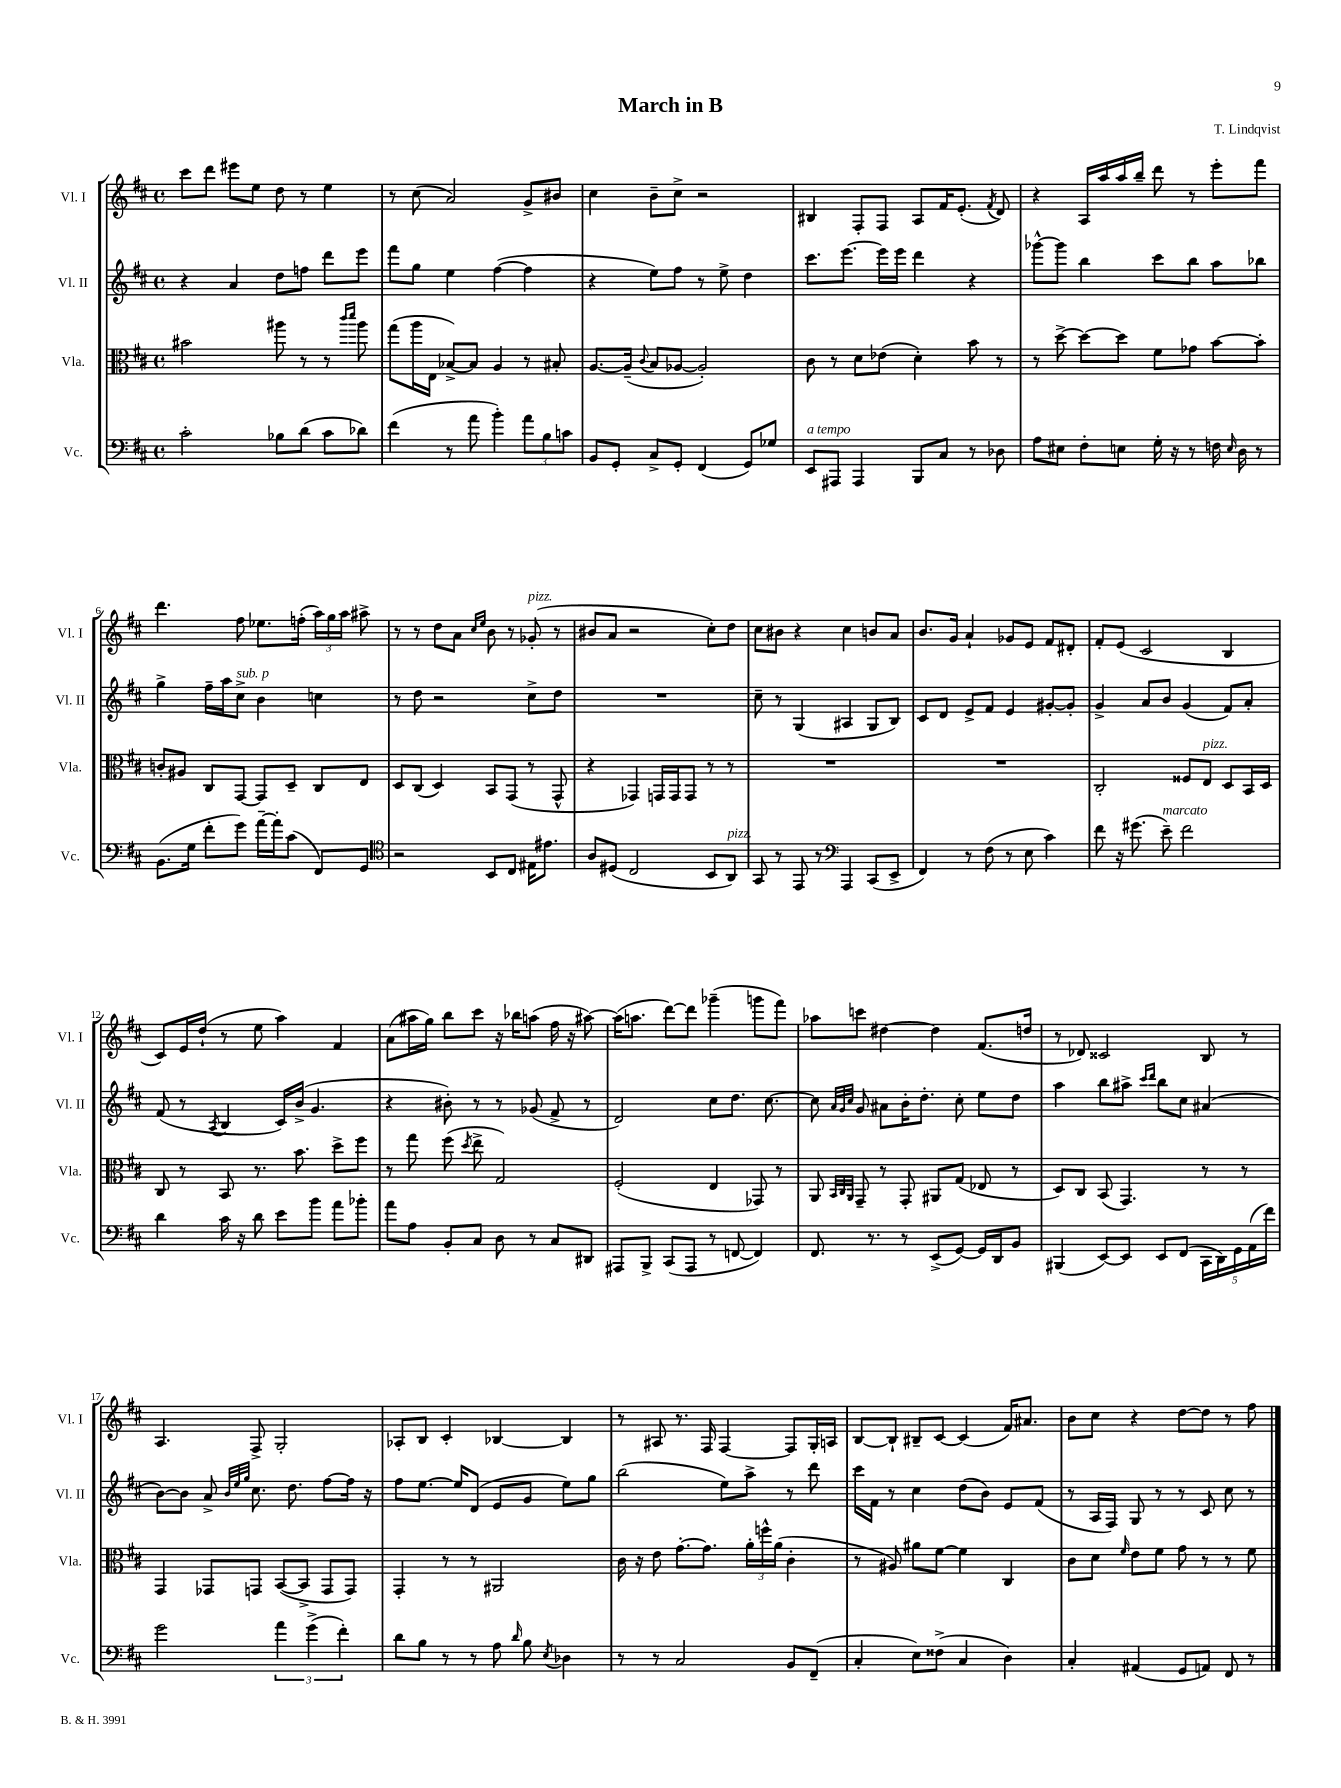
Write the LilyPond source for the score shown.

\header { title = "March in B" composer = "T. Lindqvist" }
<<
\new StaffGroup <<
\new Staff = "s0" \with { instrumentName = "Vl. I" shortInstrumentName = "Vl. I" } {
    \clef treble \key d \major \defaultTimeSignature \time 4/4
    \autoBeamOff cis'''8[ d'''8] eis'''8[ e''8] d''8 r8 e''4 |
    r8 cis''8( a'2) g'8[-> bis'8] |
    cis''4 b'8[-- cis''8]-> r2 |
    bis4 fis8[-. fis8] a8[ fis'16 e'8.]-.( \acciaccatura { fis'8 } d'8) |
    r4 a16[ a''16 a''16 b''16]-- d'''8 r8 e'''8[-. fis'''8] |
    d'''4. fis''8 ees''8.[ f''16]-.( \tuplet 3/2 { a''16[) g''16 a''16] } ais''8-> |
    r8 r8 d''8[ a'8] \grace { cis''16[ e''16] } b'8 r8 ges'8-.^\markup { \italic "pizz." }( r8 |
    bis'8[ a'8] r2 cis''8[-.) d''8] |
    cis''8[ bis'8] r4 cis''4 b'8[ a'8] |
    b'8.[ g'16] a'4-! ges'8[ e'8] fis'8[ dis'8]-. |
    fis'8[-. e'8]( cis'2 b4 |
    cis'8[) e'16 d''16]-!( r8 e''8 a''4) fis'4 |
    a'8[( ais''16 g''16]) b''8[ cis'''8] r16 bes''16[ a''8]( fis''16 r16 ais''8~) |
    ais''16[( a''8.] d'''8[~) d'''8] ges'''4--( g'''8[ fis'''8]) |
    aes''8[ c'''8] dis''4~ dis''4 fis'8.[( d''16] |
    r8 des'8) cisis'2 b8 r8 |
    a4. fis8-> g2-. |
    aes8[-. b8] cis'4-. bes4~ bes4 |
    r8 ais8 r8. fis16 fis4~ fis8[ g16-. a16] |
    b8[~ b8]-! bis8[-- cis'8]~ cis'4( fis'16[) ais'8.] |
    b'8[ cis''8] r4 d''8[~ d''8] r8 fis''8 \bar "|." |
}
\new Staff = "s1" \with { instrumentName = "Vl. II" shortInstrumentName = "Vl. II" } {
    \clef treble \key d \major \defaultTimeSignature \time 4/4
    \autoBeamOff r4 a'4 d''8[ f''8] d'''8[ e'''8] |
    fis'''8[ g''8] e''4 fis''4~( fis''4 |
    r4 e''8[) fis''8] r8 e''8-> d''4 |
    cis'''8.[ e'''8.]~ e'''16[ e'''16] d'''4 r4 |
    ges'''8[~-^ ges'''8] b''4 cis'''8[ b''8] a''8[ bes''8] |
    g''4-> fis''16[-- a''16 cis''8]->^\markup { \italic "sub. p" } b'4 c''4 |
    r8 d''8 r2 cis''8[-> d''8] |
    R1 |
    cis''8-- r8 g4( ais4 g8[ b8]) |
    cis'8[ d'8] e'8[-> fis'8] e'4 gis'8[~-. gis'8]-. |
    g'4-> a'8[ b'8] g'4( fis'8[) a'8]-. |
    fis'8( r8 \acciaccatura { a8 } b4 cis'16[) b'16]->( g'4. |
    r4 bis'8-.) r8 r8 ges'8( fis'8-> r8 |
    d'2) cis''8[ d''8.] cis''8.~ |
    cis''8 \grace { a'32[ g'32 cis''32] } g'8 ais'8[ b'16-. d''8.]-. cis''8-. e''8[ d''8] |
    a''4 b''8[ ais''8]-> \grace { cis'''16[ d'''16] } b''8[ cis''8] ais'4( |
    b'8[~) b'8] a'8-> \grace { b'32[ e''32 g''32] } cis''8. d''8. fis''8[~ fis''16] r16 |
    fis''8[ e''8.]~ e''16[ d'8]( e'8[ g'8] e''8[) g''8] |
    b''2( e''8[) a''8]-> r8 d'''8 |
    cis'''16[ fis'16] r8 cis''4 d''8[( b'8]) e'8[ fis'8]( |
    r8 a16[ fis16]) g8 r8 r8 cis'8 cis''8 r8 \bar "|." |
}
\new Staff = "s2" \with { instrumentName = "Vla." shortInstrumentName = "Vla." } {
    \clef alto \key d \major \defaultTimeSignature \time 4/4
    \autoBeamOff bis'2 ais''8 r8 r8 \grace { cis'''16[ d'''16] } ais''8 |
    g''8[( a''16 e16] bes8[~->) bes8] a4 r8 bis8-. |
    a8.[~ a16]--( \appoggiatura { cis'8 } b8[ aes8]~ aes2-.) |
    cis'8 r8 d'8[ ees'8]( d'4-.) b'8 r8 |
    r8 d''8~-> d''8[~ d''8] fis'8[ ges'8] b'8[~ b'8]-. |
    c'8[-. ais8] cis8[ g,8]~ g,8[ d8]-- cis8[ e8] |
    d8[ cis8]( d4) b,8[ g,8]( r8 g,8-^ |
    r4 ges,4) g,16[ g,16 g,8] r8 r8 |
    R1 |
    R1 |
    cis2-. fisis8[ e8]^\markup { \italic "pizz." } d8[ b,16 d16] |
    cis8 r8 b,8 r8. b'8. d''8[-> fis''8] |
    r8 g''8 fis''8( \acciaccatura { d''8 } e''8-> g2) |
    fis2-.( e4 ges,8) r8 |
    a,8 \grace { b,32[ cis32 a,32] } g,8-- r8 g,8-. ais,8[ g8]( ees8 r8 |
    d8[) cis8] b,8( g,4.) r8 r8 |
    g,4 ges,8[ g,8] b,8[~( b,8]-> g,8[ g,8]) |
    g,4-. r8 r8 ais,2 |
    cis'16 r16 e'8 g'8.[~-. g'8.] \tuplet 3/2 { a'16[-. f''16-^ a'16]( } cis'4-. |
    r8 ais8) ais'8[ fis'8]~ fis'4 cis4 |
    cis'8[ d'8] \grace { fis'16 } e'8[ fis'8] g'8 r8 r8 fis'8 \bar "|." |
}
\new Staff = "s3" \with { instrumentName = "Vc." shortInstrumentName = "Vc." } {
    \clef bass \key d \major \defaultTimeSignature \time 4/4
    \autoBeamOff cis'2-. bes8[ d'8]( cis'8[ des'8]) |
    fis'4( r8 a'8 b'4-.) \tuplet 3/2 { a'8[ b8 c'8] } |
    b,8[ g,8]-. cis8[-> g,8]-. fis,4( g,8[) ges8] |
    e,8[^\markup { \italic "a tempo" } ais,,8] ais,,4 b,,8[ cis8] r8 des8 |
    a8[ eis8] fis8[-. e8] g16-. r16 r8 f16 \grace { e16 } d16 r8 |
    b,8.[( g16] fis'8[-. g'8]) a'16[~-- a'16-. cis'8]( fis,8[) g,8] |
    \clef tenor r2 b,8[ cis8] eis16[ eis'8.] |
    a8[ dis8]( cis2 b,8[ a,8]^\markup { \italic "pizz." }) |
    g,8 r8 e,8 r8 \clef bass a,,4 cis,8[( e,8]-> |
    fis,4) r8 fis8( r8 e8 cis'4) |
    fis'8 r16 gis'8.( e'8--^\markup { \italic "marcato" }) fis'2 |
    d'4 cis'16 r16 d'8 e'8[ b'8] a'8[ bes'8]-. |
    a'8[ a8] b,8[-. cis8] d8 r8 cis8[ dis,8] |
    ais,,8[ b,,8]-> cis,8[( ais,,8] r8 f,8~ f,4) |
    fis,8. r8. r8 e,8[->( g,8]~) g,16[ d,16 b,8] |
    bis,,4( e,8[~) e,8] e,8[ fis,8]( \tuplet 5/4 { cis,16[ d,16) g,16 a,16( fis'16]) } |
    g'2 \tuplet 3/2 { a'4 g'4->( fis'4-.) } |
    d'8[ b8] r8 r8 a8 \grace { d'16 } b8 \acciaccatura { e8 } des4 |
    r8 r8 cis2 b,8[ fis,8]--( |
    cis4-. e8[) fisis8]->( cis4 d4) |
    cis4-. ais,4( g,8[ a,8]) fis,8 r8 \bar "|." |
}
>>
>>
